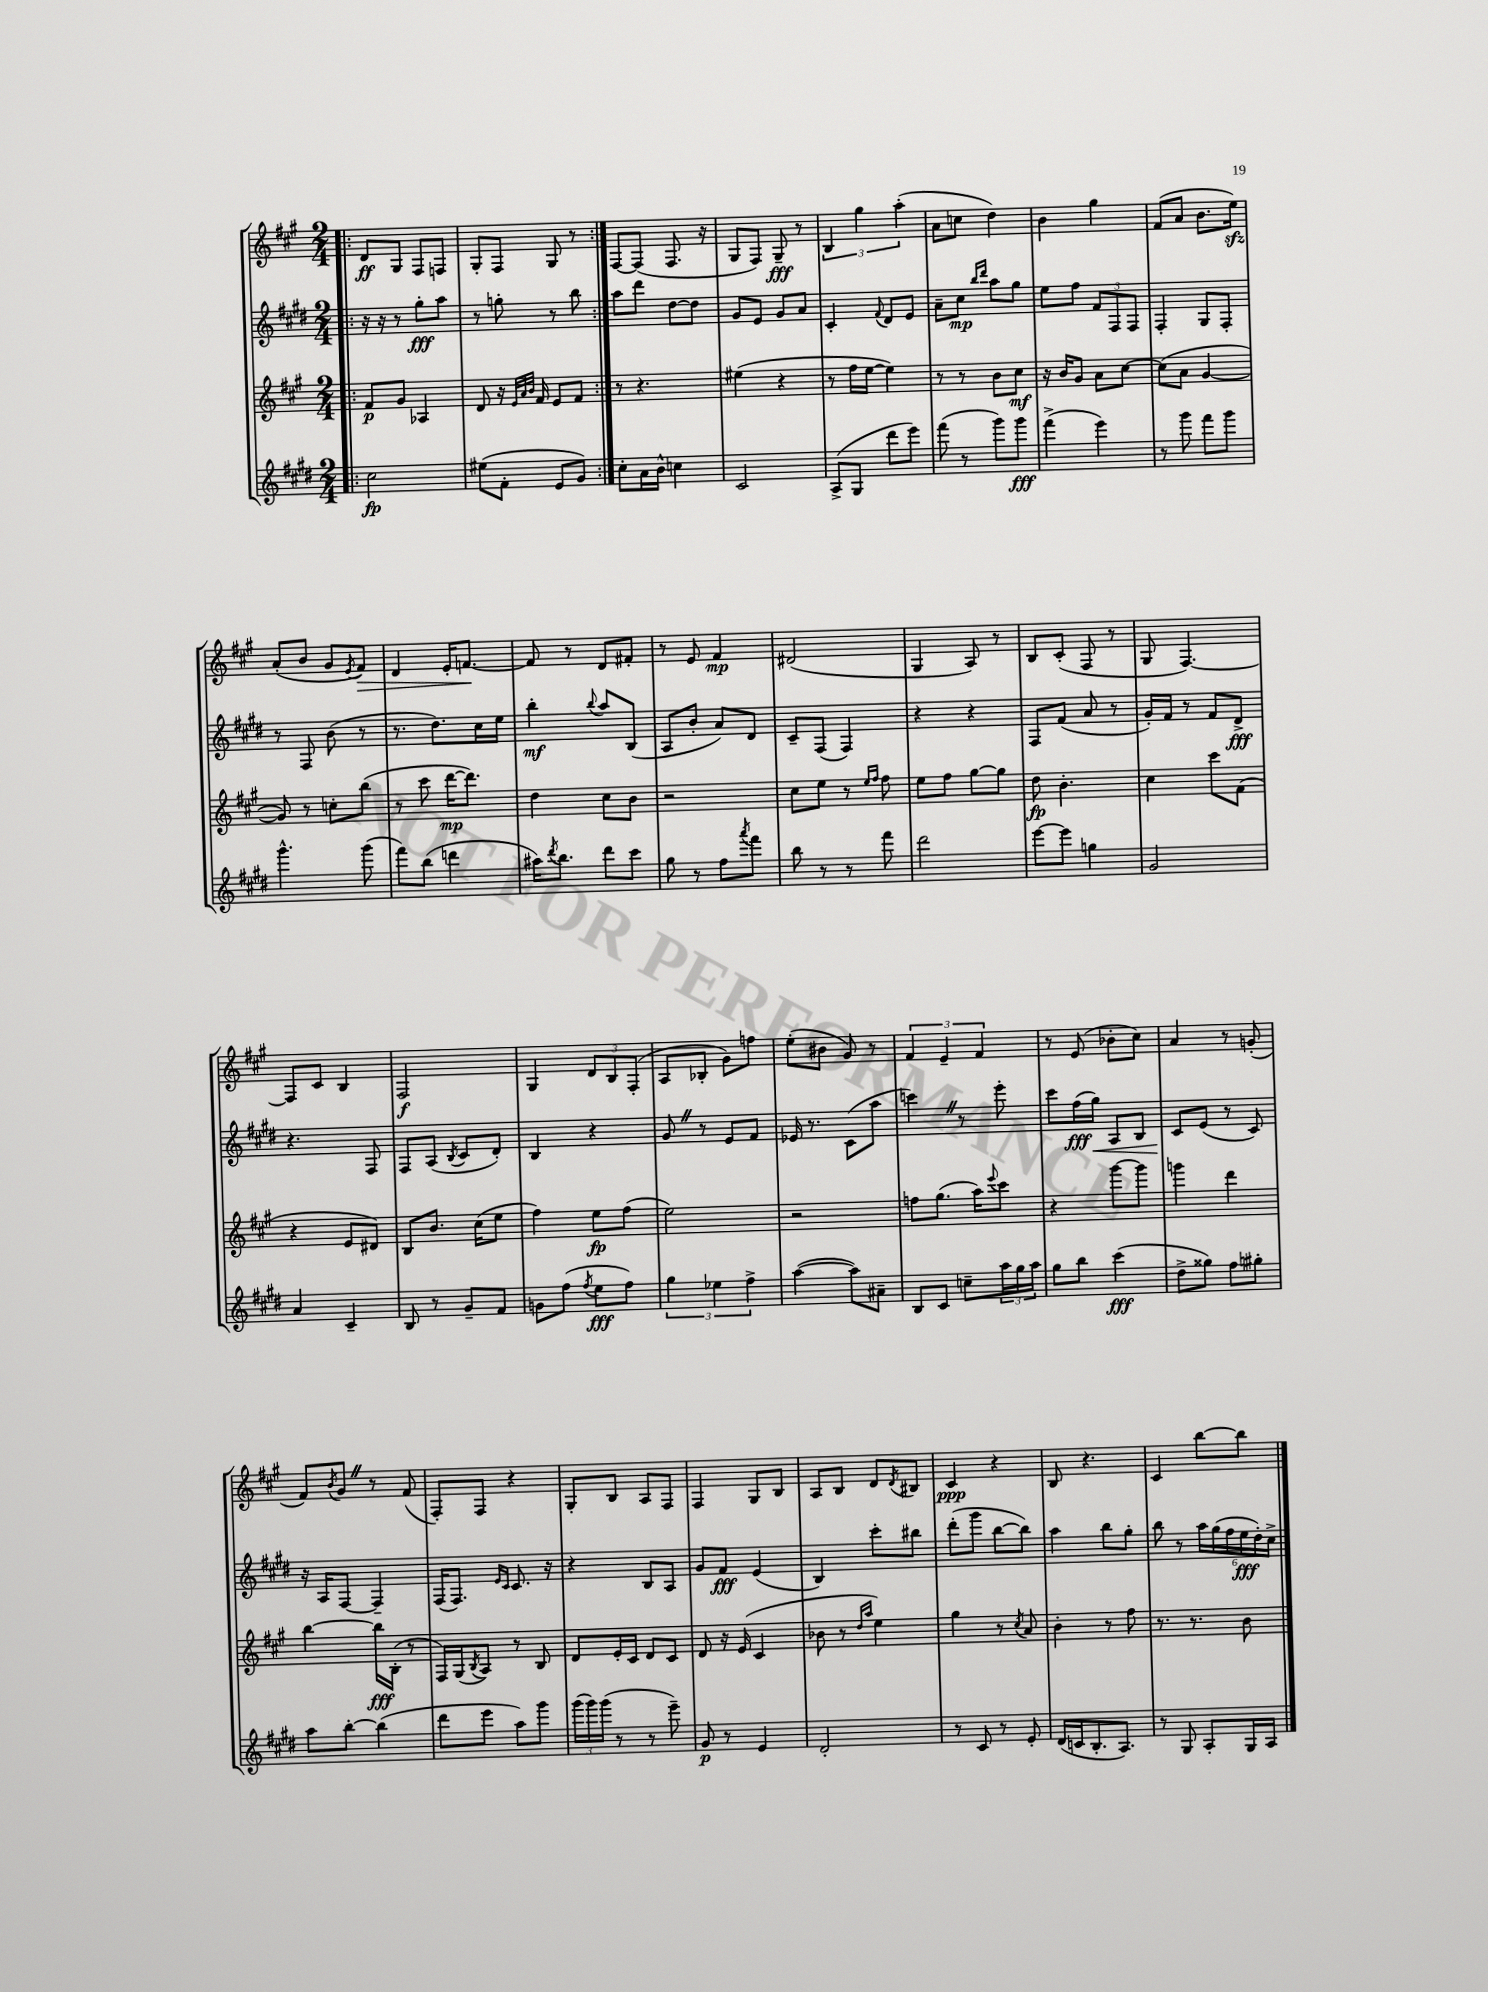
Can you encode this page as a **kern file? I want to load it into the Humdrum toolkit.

**kern	**kern	**kern	**kern
*staff4	*staff3	*staff2	*staff1
*clefG2	*clefG2	*clefG2	*clefG2
*k[f#c#g#d#]	*k[f#c#g#]	*k[f#c#g#d#]	*k[f#c#g#]
*M2/4	*M2/4	*M2/4	*M2/4
=!|:	=!|:	=!|:	=!|:
2cc#\	8f#/L	16r	8d/L
.	.	16r	.
.	8g#/J	8r	8G#/J
.	4A-/	8gg#'\L	8F#/L
.	.	8aa\J	8F/J
=	=	=	=
(8ee#\L	8d/	8r	8G#'/L
8f#'\J	16r	8gg'\	8F#/J
.	32qqe/LLL	.	.
.	32qqa/	.	.
.	32qqb/JJJ	.	.
.	16f#/	.	.
8e/L	8e/L	8r	8G#/
8g#/J)	8f#/J	8bb\	8r
=:|!	=:|!	=:|!	=:|!
8cc#'\L	8r	8aa\L	[8F#/L
16a\L	4.r	8ddd#\J	(8F#/]J
16b^^\JJ	.	.	.
4cc\	.	[8dd#\L	8.F#/
.	.	8dd#\]J	.
.	.	.	16r
=	=	=	=
2c#/	(4ee#\	8g#/L	8G#/L
.	.	8e/J	8F#/J)
.	4r	8g#/L	8G#~/
.	.	8a/J	8r
=	=	=	=
(8A^/L	8r	4c#'/	6B/
8G#/J	16ff#\LL	.	.
.	.	.	6gg#\
.	[16ee\JJ	.	.
.	.	8qqf#/	.
8ddd#\L	4ee\])	8d#/L	.
.	.	.	(6aa'\
8eee\J)	.	8e/J	.
=	=	=	=
(8fff#\	8r	8a~\L	8a\L
8r	8r	8cc#\J	8cc\J
.	.	16qqbb/LL	.
.	.	16qqddd#/JJ	.
8ggg#\L)	8b\L	8aa\L	4dd\)
8ggg#\J	8cc#\J	8gg#\J	.
=	=	=	=
(4fff#^\	16r	8ee\L	4b\
.	16b/LK	.	.
.	8g#/J	8ff#\J	.
4eee\)	8a\L	12f#/L	4gg#\
.	.	12F#/	.
.	[8cc#\J	.	.
.	.	12F#/J	.
=	=	=	=
8r	(8cc#\]L	4F#'/	(8f#/L
8ggg#\	8a\J	.	8a/J
8fff#\L	[4g#/	8G#/L	8.b\L
8ggg#\J	.	8F#'/J	.
.	.	.	16ee\Jk)
=	=	=	=
4.ggg#^^\	8g#/])	8r	(8a'/L
.	8r	8F#/	8b/J
.	8cc'\L	(8b\	8g#/L
.	.	.	8qe/
(8ggg#\	(8bb\J	8r	8f#/J)
=	=	=	=
8fff#\L)	8r	8.r	4d/
(8bb\J	8ccc#\	.	.
.	.	8.dd#\L)	.
4ddd\	[16ddd\LK	.	16e'/LK
.	8.ddd\]J)	.	[8.f/J
.	.	16cc#\L	.
.	.	16ee\JJ	.
=	=	=	=
16aa#\LK)	4dd\	4bb'\	8f/]
8qddd#/	.	.	.
8.bb\J	.	.	.
.	.	.	8r
.	.	8qqbb/	.
8ddd#\L	8cc#\L	8aa/L	8d/L
8ccc#\J	8b\J	(8B/J	8f#'/J
=	=	=	=
8gg#\	2r	8A/L	8r
8r	.	8b'/J	8e/
8ff#\L	.	8a/L)	4f#/
8qaaa/	.	.	.
8fff#\J	.	8d#/J	.
=	=	=	=
8bb\	8cc#\L	8c#~/L	(2d#/
8r	8ee\J	(8F#/J	.
8r	8r	4F#/)	.
.	16qqee/LL	.	.
.	16qqff#/JJ	.	.
8fff#\	8ff#\	.	.
=	=	=	=
2ddd#\	8ee\L	4r	4G#/
.	8ff#\J	.	.
.	[8gg#\L	4r	8A/)
.	8gg#\]J	.	8r
=	=	=	=
[8eee\L	8dd\	8F#/L	8B/L
8eee\]J	4.b'\	(8f#/J	(8c#'/J
4gg\	.	8a/	8F#/
.	.	8r	8r
=	=	=	=
2g#/	4cc#\	16g#'/LL)	8G#/
.	.	16f#/JJ	.
.	.	8r	[4.F#/)
.	8ccc#\L	8f#/L	.
.	(8f#\J	8d#^/J	.
=	=	=	=
4a/	4r	4.r	8F#/]L
.	.	.	8c#/J
4c#~/	8e/L	.	4B/
.	8d#/J)	8F#/	.
=	=	=	=
8B/	8B/L	8F#/L	2F#/
8r	8.b/J	(8A/J	.
.	.	8qB/	.
8g#~/L	.	8c#/L	.
.	(16cc#\LK	.	.
8f#/J	8ee\J	8d#'/J)	.
=	=	=	=
8g\L	4ff#\)	4B/	4G#/
(8ff#\J	.	.	.
8qff#/	.	.	.
8ee\L	8ee\L	4r	12d/L
.	.	.	12B/
8ff#\J)	(8ff#\J	.	.
.	.	.	(12F#'/J
=	=	=	=
6gg#\	2ee\)	8g#/	8A/L
.	.	8r	8B-'/J
6ee-\	.	.	.
.	.	8e/L	8g#\L)
6ff#^\	.	.	.
.	.	8f#/J	8ff\J
=	=	=	=
([4aa\	2r	16e-/	(8ee'\L
.	.	8.r	.
.	.	.	8b#\J
8aa\]L)	.	(8c#\L	8g#/)
8a#~\J	.	8aa\J	8r
=	=	=	=
8B/L	8ff\L	4ccc\)	6f#/
8c#/J	(8.gg#\J	.	.
.	.	.	6e~/
8cc~\L	.	8r	.
.	16aa\LK)	.	.
.	.	.	6f#/
.	8qqeee/	.	.
24aa\L	8ccc#\J	8eee'\	.
24gg#\	.	.	.
24aa\JJ	.	.	.
=	=	=	=
8gg#\L	4r	8ccc#\L	8r
8bb\J	.	(16ff#\L	(8e/
.	.	16gg#\JJ)	.
(4ccc#\	[8ggg#\L	8A/L	8b-'\L
.	8ggg#\]J	8B/J	8cc#\J)
=	=	=	=
8dd#^\L	4ggg\	8c#/L	4a/
8gg##\J)	.	(8e/J	.
8ff#\L	4ddd\	8r	8r
8gg#'\J	.	8c#/)	(8g'/
=	=	=	=
8aa\L	[4bb\	16r	8f#/L)
.	.	16A/LK	.
.	.	.	8qb/
[8bb'\J	.	[8F#/J	8g#/J
(4bb\]	16bb\]LL	4F#~/]	8r
.	(16B'\JJ	.	.
.	8r	.	(8f#/
=	=	=	=
8ddd#\L	16F#/LL)	(16F#/LK	8F#'/L)
.	(16G#/J	8.F#/J)	.
.	8qB/	.	.
8eee\J	8A/J)	.	8F#/J
.	.	16qqe/LL	.
.	.	16qqc#/JJ	.
8aa\L)	8r	8.c#/	4r
8ggg#\J	8B/	.	.
.	.	16r	.
=	=	=	=
(24ggg#\LL	8d/L	4r	8G#'/L
24ggg#\)	.	.	.
(24ggg#\JJ	.	.	.
8r	16e'/L	.	8B/J
.	16c#/JJ	.	.
8r	8d/L	8B/L	8A/L
8eee~\)	8c#/J	8A/J	8F#/J
=	=	=	=
8g#/	8d/	8g#/L	4F#/
8r	16r	8f#/J	.
.	(16e/	.	.
4e/	4c#/	(4e/	8G#/L
.	.	.	8B/J
=	=	=	=
2d#'/	8b-\	4B/)	8A/L
.	8r	.	8B/J
.	16qqdd/LL	.	.
.	16qqaa/JJ	.	.
.	4ee\)	8ccc#'\L	8d/L
.	.	.	8qd/
.	.	8bb#\J	8B#/J
=	=	=	=
8r	4gg#\	(8ddd#'\L	4c#/
8c#/	.	8ggg#\J	.
8r	8r	[8bb\L	4r
.	8qcc#/	.	.
8e'/	8a/	8bb\]J)	.
=	=	=	=
(16d#/LL	4b'\	4aa\	8B/
16c/J	.	.	.
8.B'/	.	.	4.r
.	8r	8bb\L	.
8.A/J)	.	.	.
.	8ff#\	8gg#'\J	.
=	=	=	=
8r	8.r	8bb\	4c#/
8G#/	.	8r	.
.	8.r	.	.
8A'/L	.	24aa\LL	[8bb\L
.	.	(24gg#\	.
.	.	24ff#\	.
16G#/L	8b\	24ee\	8bb\]J
.	.	24dd#'\)	.
16A/JJ	.	.	.
.	.	24cc#^\JJ	.
==	==	==	==
*-	*-	*-	*-
